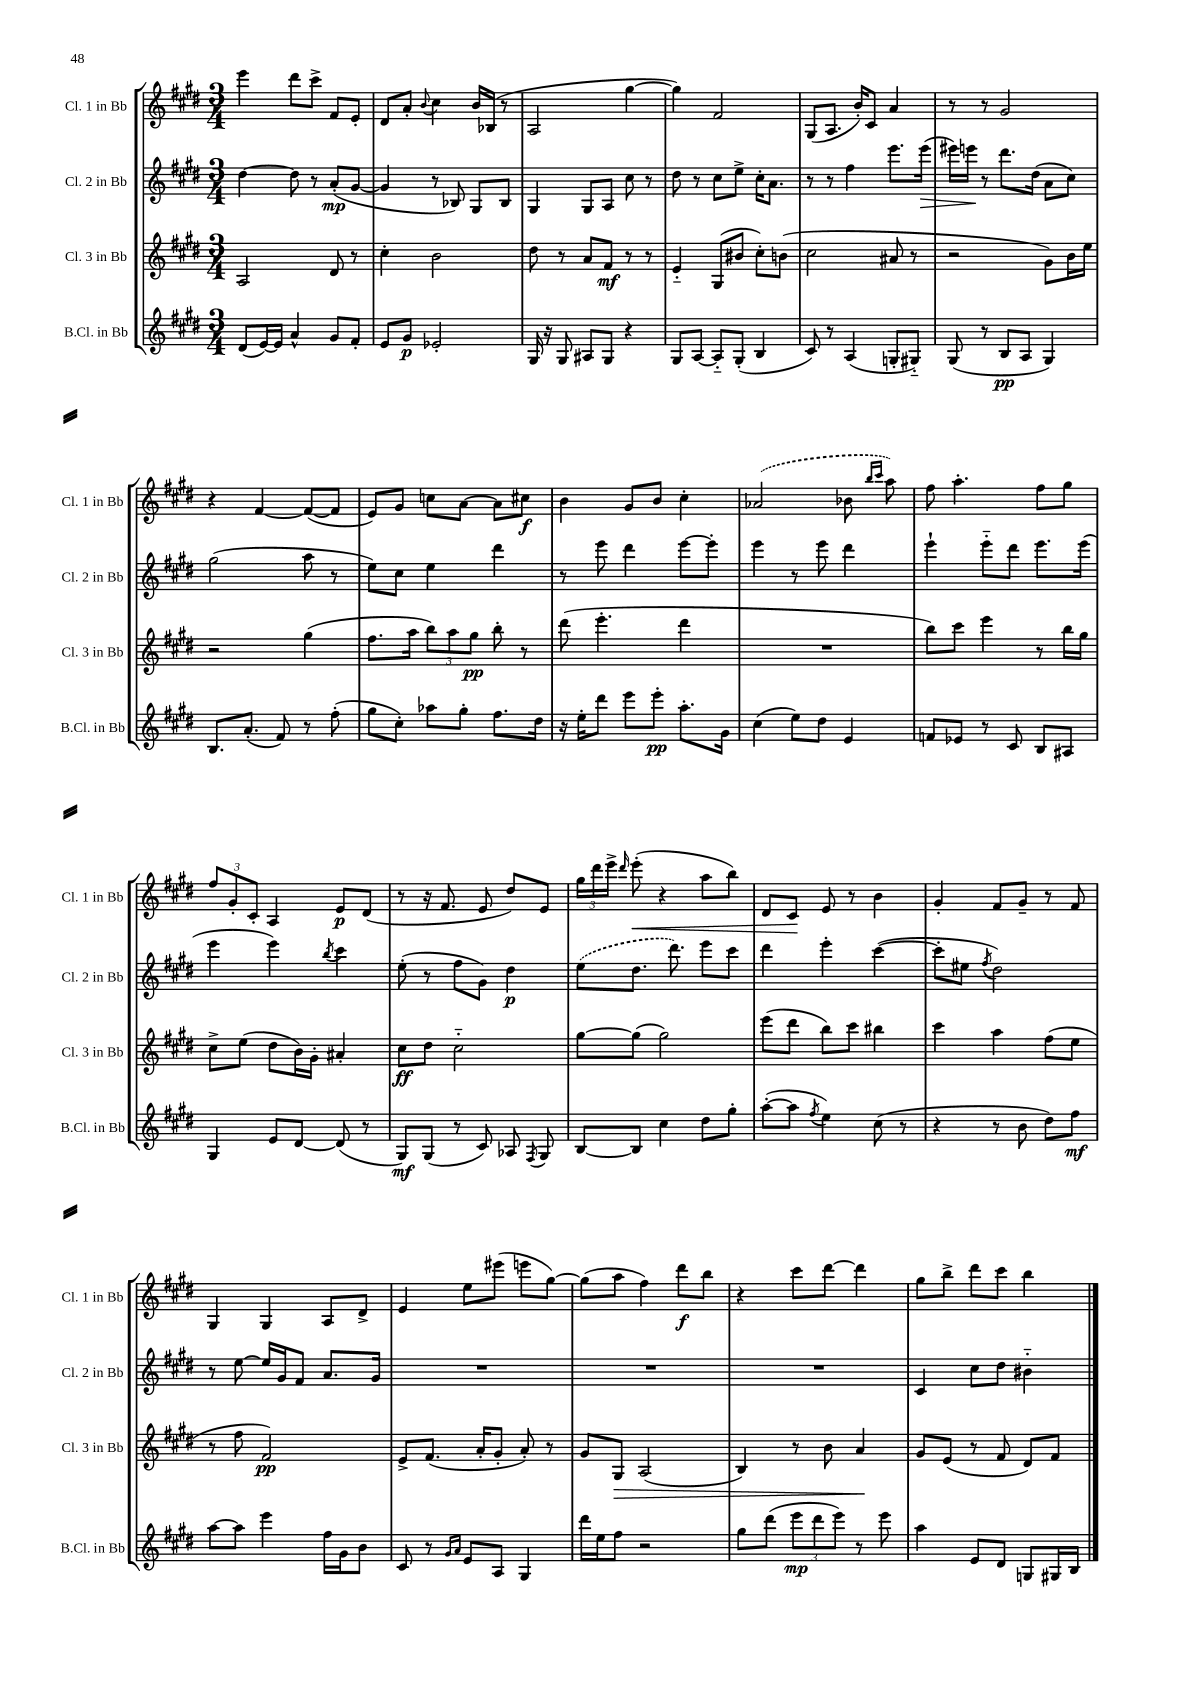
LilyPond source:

<<
\new StaffGroup <<
\new Staff = "s0" \with { instrumentName = "Cl. 1 in Bb" shortInstrumentName = "Cl. 1 in Bb" } {
    \clef treble \key e \major \numericTimeSignature \time 3/4
    \autoBeamOff e'''4 dis'''8[ cis'''8]-> fis'8[ e'8]-. |
    dis'8[ a'8]-. \appoggiatura { b'8 } cis''4 b'16[ bes16]( r8 |
    a2 gis''4~ |
    gis''4) fis'2 |
    gis8[( a8.] b'16[-.) cis'8] a'4 |
    r8 r8 gis'2 |
    r4 fis'4~ fis'8[~( fis'8] |
    e'8[) gis'8] c''8[ a'8]~ a'8[ cis''8]\f |
    b'4 gis'8[ b'8] cis''4-. |
    \once \slurDashed aes'2( bes'8 \grace { b''16[ cis'''16] } a''8) |
    fis''8 a''4.-. fis''8[ gis''8] |
    \tuplet 3/2 { fis''8[ gis'8-. cis'8]-. } a4 e'8[\p dis'8]( |
    r8 r16 fis'8. e'8 dis''8[) e'8] |
    \tuplet 3/2 { gis''16[ dis'''16 e'''16]-> } \grace { dis'''16 } e'''8-.\<( r4 a''8[ b''8]) |
    dis'8[ cis'8]\! e'8 r8 b'4 |
    gis'4-. fis'8[ gis'8]-- r8 fis'8 |
    gis4 gis4 a8[ dis'8]-> |
    e'4 e''8[ eis'''8]( e'''8[ gis''8]~) |
    gis''8[( a''8] fis''4) dis'''8[\f b''8] |
    r4 cis'''8[ dis'''8]~ dis'''4 |
    gis''8[ b''8]-> dis'''8[ cis'''8] b''4 \bar "|." |
}
\new Staff = "s1" \with { instrumentName = "Cl. 2 in Bb" shortInstrumentName = "Cl. 2 in Bb" } {
    \clef treble \key e \major \numericTimeSignature \time 3/4
    \autoBeamOff dis''4~ dis''8 r8 a'8[-.\mp( gis'8]~ |
    gis'4 r8 bes8) gis8[ bes8] |
    gis4 gis8[ a8] cis''8 r8 |
    dis''8 r8 cis''8[ e''8]-> cis''16[-. a'8.] |
    r8 r8 fis''4 e'''8.[ e'''16]\>( |
    eis'''16[) e'''16]\! r8 dis'''8.[ dis''16]( a'8[ cis''8]) |
    gis''2( a''8 r8 |
    e''8[) cis''8] e''4 dis'''4 |
    r8 e'''8 dis'''4 e'''8[~ e'''8]-. |
    e'''4 r8 e'''8 dis'''4 |
    e'''4-! e'''8[-_ dis'''8] e'''8.[ e'''16]( |
    e'''4 e'''4) \acciaccatura { b''8 } cis'''4 |
    e''8-.( r8 fis''8[ gis'8]) dis''4\p |
    \once \slurDashed e''8[( dis''8.] dis'''8.) e'''8[ cis'''8] |
    dis'''4 e'''4-. cis'''4~( |
    cis'''8[-. eis''8] \acciaccatura { fis''8 } dis''2) |
    r8 e''8~ e''16[ gis'16 fis'8] a'8.[ gis'16] |
    R2. |
    R2. |
    R2. |
    cis'4 cis''8[ dis''8] bis'4-_ \bar "|." |
}
\new Staff = "s2" \with { instrumentName = "Cl. 3 in Bb" shortInstrumentName = "Cl. 3 in Bb" } {
    \clef treble \key e \major \numericTimeSignature \time 3/4
    \autoBeamOff a2 dis'8 r8 |
    cis''4-. b'2 |
    dis''8 r8 a'8[ fis'8]\mf r8 r8 |
    e'4-_ gis8[( bis'8] cis''8[-.) b'8]( |
    cis''2 ais'8 r8 |
    r2 gis'8[) b'16 e''16] |
    r2 gis''4( |
    fis''8.[ a''16] \tuplet 3/2 { b''8[) a''8 gis''8]\pp } b''8-. r8 |
    dis'''8( e'''4.-. dis'''4 |
    R2. |
    b''8[) cis'''8] e'''4 r8 b''16[ gis''16] |
    cis''8[-> e''8]( dis''8[ b'16) gis'16]-. ais'4-. |
    cis''8[\ff dis''8] cis''2-_ |
    gis''8[~ gis''8]( gis''2) |
    e'''8[( dis'''8] b''8[) cis'''8] bis''4 |
    cis'''4 a''4 fis''8[( e''8] |
    r8 fis''8 fis'2\pp) |
    e'8[-> fis'8.]( a'16[-. gis'8]-. a'8-.) r8 |
    gis'8[ gis8]\> a2( |
    b4) r8 b'8 a'4\! |
    gis'8[ e'8]( r8 fis'8 dis'8[) fis'8] \bar "|." |
}
\new Staff = "s3" \with { instrumentName = "B.Cl. in Bb" shortInstrumentName = "B.Cl. in Bb" } {
    \clef treble \key e \major \numericTimeSignature \time 3/4
    \autoBeamOff dis'8[( e'16~) e'16] a'4-^ gis'8[ fis'8]-. |
    e'8[ gis'8]\p ees'2-. |
    gis16 r16 gis8 ais8[ gis8] r4 |
    gis8[ a8]~ a8[-_ gis8]-.( b4 |
    cis'8) r8 a4( g8[-. gis8]-_) |
    gis8( r8 b8[\pp a8] gis4) |
    b8.[ a'8.]-.( fis'8) r8 fis''8-.( |
    gis''8[ cis''8]-.) aes''8[ gis''8]-. fis''8.[ dis''16] |
    r16 e''16[-. dis'''8] e'''8[ e'''8]-.\pp a''8.[-. gis'16] |
    cis''4( e''8[) dis''8] e'4 |
    f'8[ ees'8] r8 cis'8 b8[ ais8] |
    gis4 e'8[ dis'8]~ dis'8( r8 |
    gis8[\mf) gis8]( r8 cis'8) aes8 \acciaccatura { fis8 } gis8 |
    b8[~ b8] cis''4 dis''8[ gis''8]-. |
    a''8[~-.( a''8] \acciaccatura { fis''8 } e''4) cis''8( r8 |
    r4 r8 b'8 dis''8[) fis''8]\mf |
    a''8[~ a''8] e'''4 fis''16[ gis'16 b'8] |
    cis'8 r8 \grace { gis'16[ a'16] } e'8[ a8] gis4 |
    dis'''16[ e''16 fis''8] r2 |
    gis''8[ dis'''8]( \tuplet 3/2 { e'''8[\mp dis'''8 e'''8]) } r8 e'''8 |
    a''4 e'8[ dis'8] g8[ gis16 b16] \bar "|." |
}
>>
>>
\layout { \context { \Score \remove "Bar_number_engraver" } }
